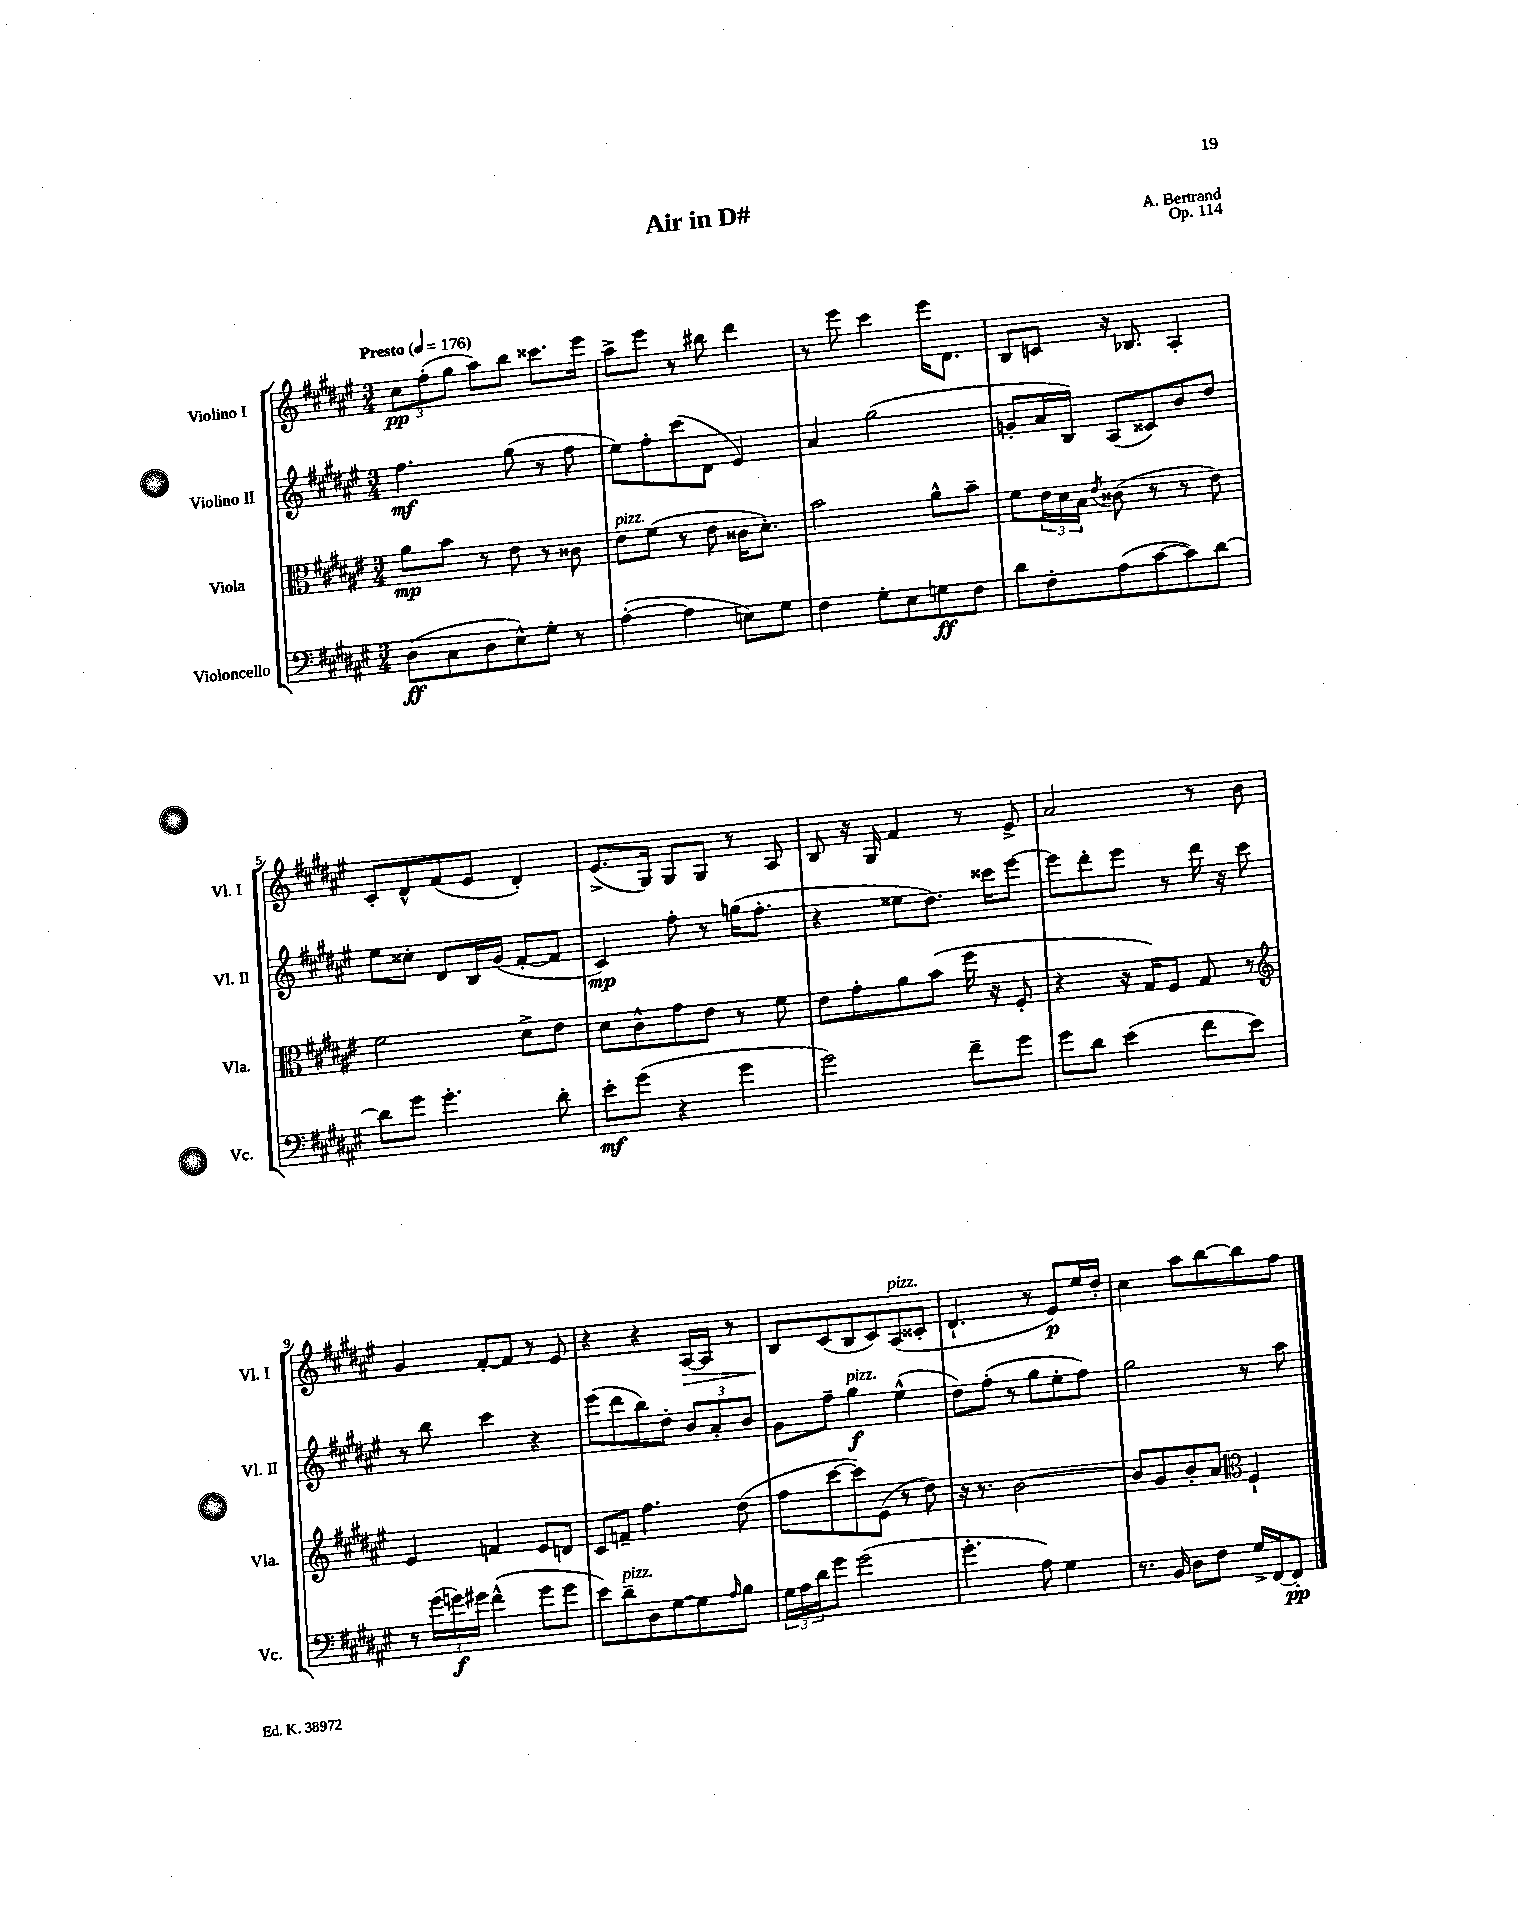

**kern	**dynam	**kern	**dynam	**kern	**dynam	**kern	**dynam
*part4	*part4	*part3	*part3	*part2	*part2	*part1	*part1
*staff4	*staff4	*staff3	*staff3	*staff2	*staff2	*staff1	*staff1
*I"Violoncello	*	*I"Viola	*	*I"Violino II	*	*I"Violino I	*
*I'Vc.	*	*I'Vla.	*	*I'Vl. II	*	*I'Vl. I	*
*clefF4	*	*clefC3	*	*clefG2	*	*clefG2	*
*k[f#c#g#d#a#e#]	*	*k[f#c#g#d#a#e#]	*	*k[f#c#g#d#a#e#]	*	*k[f#c#g#d#a#e#]	*
*M3/4	*	*M3/4	*	*M3/4	*	*M3/4	*
*MM176	*	*MM176	*	*MM176	*	*MM176	*
=1	=1	=1	=1	=1	=1	=1	=1
!	!	!	!	!	!	!LO:TX:a:B:t=Presto	!
(8D#\L	ff	8a#\L	mp	4.ff#\	mf	12cc#\L	pp
.	.	.	.	.	.	(12ff#'\	.
8C#\	.	8b\J	.	.	.	.	.
.	.	.	.	.	.	12gg#\J	.
8D#\	.	8r	.	.	.	8aa#\L)	.
8E#^^\)	.	8e#\	.	(8gg#\	.	8bb\J	.
8G#'\J	.	8r	.	8r	.	8.ccc##X\L	.
8r	.	8c##X\	.	8ff#\	.	.	.
.	.	.	.	.	.	16eee#\Jk	.
=2	=2	=2	=2	=2	=2	=2	=2
!	!	!LO:TX:a:i:t=pizz.	!	!	!	!	!
([4A#'\	.	8e#\L	.	8ee#\L)	.	8aa#^\L	.
.	.	(8f#\J	.	8ff#'\	.	8eee#\J	.
4A#\]	.	8r	.	(8ccc#\	.	8r	.
.	.	8e#\	.	8d#\J	.	8bb#X\	.
8En\L)	.	16c##X\KL	.	4e#/)	.	4ddd#\	.
.	.	8.d#'\J)	.	.	.	.	.
8G#\J	.	.	.	.	.	.	.
=3	=3	=3	=3	=3	=3	=3	=3
4F#\	.	2b\	.	4a#/	.	8r	.
.	.	.	.	.	.	8eee#\	.
8G#'\L	.	.	.	(2gg#\	.	4ccc#\	.
8E#\	.	.	.	.	.	.	.
8Gn\	ff	8a#^^\L	.	.	.	16eee#\KL	.
.	.	.	.	.	.	8.d#\J	.
8F#\J	.	8b~\J	.	.	.	.	.
=4	=4	=4	=4	=4	=4	=4	=4
8d#\L	.	8f#\L	.	8gn'/L	.	8B/L	.
8F#'\	.	24e#\L	.	16a#/L	.	8cn/J	.
.	.	24d#\	.	.	.	.	.
.	.	.	.	16B/JJ)	.	.	.
.	.	24B\JJ	.	.	.	.	.
.	.	8qe#/	.	.	.	.	.
(8A#\	.	(8c##X\	.	(8A#/L	.	16r	.
.	.	.	.	.	.	8.B-X/	.
[8c#\	.	8r	.	8c##X/)	.	.	.
8c#\])	.	8r	.	8b/	.	4A#'/	.
[8d#\J	.	8e#\)	.	8dd#/J	.	.	.
!!LO:LB:g=z
=5	=5	=5	=5	=5	=5	=5	=5
8d#\L]	.	2f#\	.	8ee#\L	.	8c#'/L	.
8g#\J	.	.	.	8cc##X'\J	.	8d#^^/	.
4.g#'\	.	.	.	8d#/L	.	(8f#/	.
.	.	.	.	16B/L	.	8e#/J	.
.	.	.	.	(16g#/JJ	.	.	.
.	.	8d#^\L	.	[8f#'/L	.	4d#'/)	.
8d#'\	.	8e#\J	.	8f#/J]	.	.	.
=6	=6	=6	=6	=6	=6	=6	=6
8e#'\L	mf	8d#\L	.	4c#/)	mp	(8.e#^/L	.
(8g#\J	.	8c#^^\	.	.	.	.	.
.	.	.	.	.	.	16G#/Jk)	.
4r	.	8g#\	.	8ff#'\	.	8G#/L	.
.	.	8e#\J	.	8r	.	8G#/J	.
4g#\	.	8r	.	(16ggn\KL	.	8r	.
.	.	.	.	8.ff#'\J	.	.	.
.	.	8f#\	.	.	.	8A#/	.
=7	=7	=7	=7	=7	=7	=7	=7
2g#\)	.	8e#\L	.	4r	.	8B/	.
.	.	8g#'\	.	.	.	16r	.
.	.	.	.	.	.	16G#/	.
.	.	8a#\	.	8ee##X\L	.	4f#/	.
.	.	(8b\J	.	8.dd#\J)	.	.	.
8f#~\L	.	16ff#\	.	.	.	8r	.
.	.	16r	.	16ccc##X\KL	.	.	.
8g#\J	.	8F#'/	.	[8eee#\J	.	8e#^/	.
=8	=8	=8	=8	=8	=8	=8	=8
8g#\L	.	4r	.	8eee#\L]	.	2a#/	.
8d#\J	.	.	.	8ddd#'\	.	.	.
(4e#\	.	16r	.	8eee#\J	.	.	.
.	.	16G#/KL)	.	.	.	.	.
.	.	8F#/J	.	8r	.	.	.
8f#\L	.	8G#/	.	16ddd#\	.	8r	.
.	.	.	.	16r	.	.	.
8e#\J)	.	8r	.	8ccc#\	.	8b\	.
!!LO:LB:g=z
=9	=9	=9	=9	=9	=9	=9	=9
*	*	*clefG2	*	*	*	*	*
8r	.	4e#/	.	8r	.	4g#/	.
(24g#\LL	.	.	.	8bb\	.	.	.
24gn\)	f	.	.	.	.	.	.
24g#X\JJ	.	.	.	.	.	.	.
(4f#^^\	.	4fn/	.	4ccc#\	.	[8f#'/L	.
.	.	.	.	.	.	8f#/J]	.
8g#\L	.	8e#/L	.	4r	.	8r	.
8g#\J	.	8dn/J	.	.	.	8e#/	.
=10	=10	=10	=10	=10	=10	=10	=10
8e#\L)	.	8c#/L	.	(8eee#\L	.	4r	.
!LO:TX:a:i:t=pizz.	!	!	!	!	!	!	!
8d#~\	.	8fn~/J	.	8ddd#\	.	.	.
8D#\	.	4.ff#\	.	8bb\)	.	4r	.
[8G#\	.	.	.	8dd#'\J	.	.	.
!	!	!	!	!	!	!	!LO:HP:b
8G#\]	.	.	.	12b/L	.	[16A#/LL	>
.	.	.	.	.	.	16A#/JJ]	.
.	.	.	.	12a#'/	.	.	.
16qqA#/	.	.	.	.	.	.	.
8B\J	.	(8dd#\	.	.	.	8r	.
.	.	.	.	12b/J	.	.	.
=11	=11	=11	=11	=11	=11	=11	=11
24G#\LL	.	8ff#\L	.	8g#\L	.	8B/L	.
24A#\	.	.	.	.	.	.	.
24d#\J	.	.	.	.	.	.	.
8g#\J	.	[8ccc#\	.	8ff#~\J	.	(8c#/	]
!	!	!	!	!LO:TX:a:i:t=pizz.	!	!	!
(2g#\	.	8ccc#\])	.	4gg#\	f	8B/	.
.	.	(8e#\J	.	.	.	8c#/)	.
!	!	!	!	!	!	!LO:TX:a:i:t=pizz.	!
.	.	8r	.	(4ee#^^\	.	(8A#/	.
.	.	8dd#\)	.	.	.	8c##X'/J	.
=12	=12	=12	=12	=12	=12	=12	=12
4.g#'\	.	16r	.	8dd#\L)	.	4.d#`/	.
.	.	8.r	.	.	.	.	.
.	.	.	.	(8ff#'\J	.	.	.
.	.	[2b\	.	8r	.	.	.
8A#\)	.	.	.	8gg#\L	.	8r	.
4G#\	.	.	.	8ee#'\	.	8e#/L)	p
.	.	.	.	8ff#\J)	.	16ee#/L	.
.	.	.	.	.	.	16dd#'/JJ	.
=13	=13	=13	=13	=13	=13	=13	=13
8.r	.	8b/L]	.	2gg#\	.	4cc#\	.
.	.	8g#/	.	.	.	.	.
16BB/	.	.	.	.	.	.	.
8D#\L	.	8b'/	.	.	.	8aa#\L	.
8F#\J	.	8a#/J	.	.	.	[8bb\	.
*	*	*clefC3	*	*	*	*	*
16G#^/LL	.	4F#`/	.	8r	.	8bb\]	.
[16FF#/J	.	.	.	.	.	.	.
8FF#'/J]	pp	.	.	8aa#\	.	8ff#\J	.
==	==	==	==	==	==	==	==
*-	*-	*-	*-	*-	*-	*-	*-
